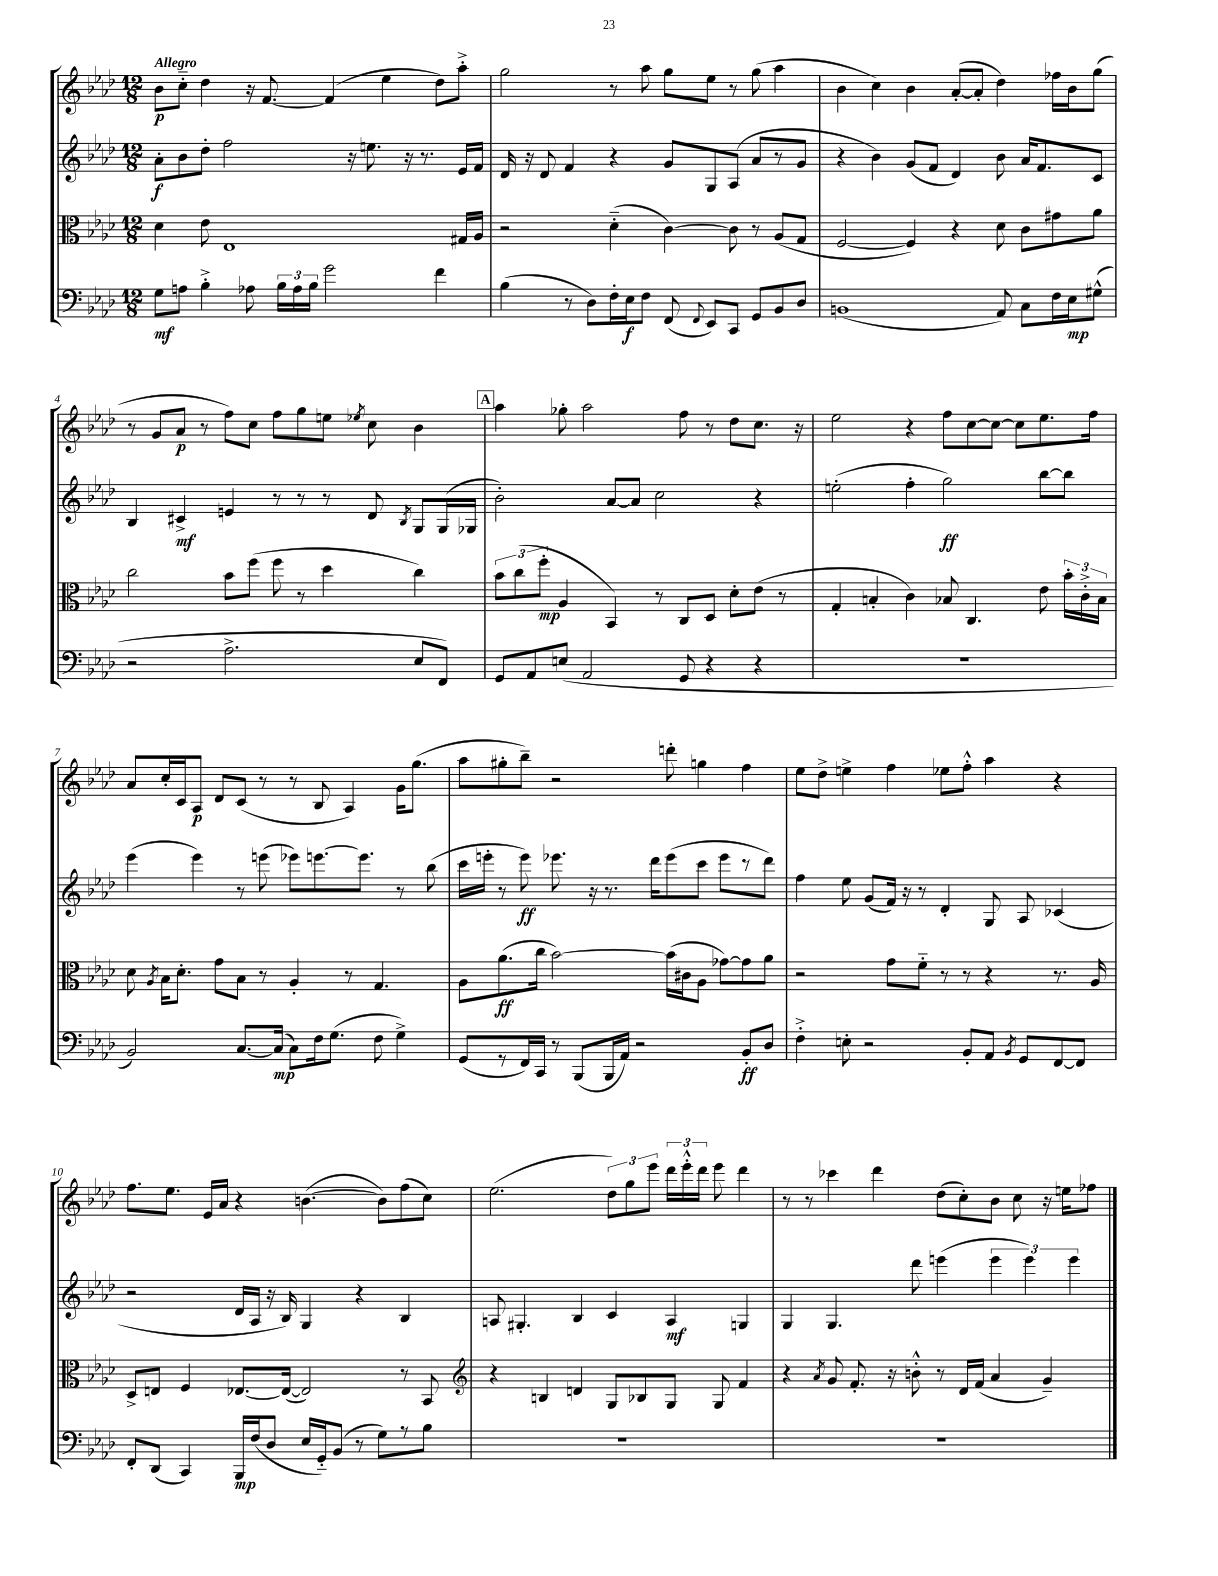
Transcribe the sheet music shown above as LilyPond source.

<<
\new StaffGroup <<
\new Staff = "s0" {
    \clef treble \key aes \major \numericTimeSignature \time 12/8 \tempo "Allegro"
    \autoBeamOff bes'8[\p c''8]-_ des''4 r16 f'8.~ f'4( ees''4 des''8[) aes''8]-.-> |
    g''2 r8 aes''8 g''8[ ees''8] r8 g''8( aes''4 |
    bes'4 c''4) bes'4 aes'8[~-.( aes'8]-. des''4) fes''16[ bes'16 g''8]( |
    r8 g'8[ aes'8]\p r8 f''8[) c''8] f''8[ g''8 e''8] \acciaccatura { ees''8 } c''8 bes'4 |
    \mark \markup { \box "A" } aes''4 ges''8-. aes''2 f''8 r8 des''8[ c''8.] r16 |
    ees''2 r4 f''8[ c''8~ c''8]~ c''8[ ees''8. f''16] |
    aes'8[ c''16-. c'16 aes8]\p des'8[ c'8]( r8 r8 bes8 aes4) g'16[ g''8.]( |
    aes''8[ gis''8-. bes''8]--) r2 d'''8-. g''4 f''4 |
    ees''8[ des''8]-> e''4-> f''4 ees''8[ f''8]-.-^ aes''4 r4 |
    f''8.[ ees''8.] ees'16[ aes'16] r4 b'4.~( b'8[) f''8( c''8]) |
    ees''2.( \tuplet 3/2 { des''8[) g''8 ees'''8] } \tuplet 3/2 { des'''16[ ees'''16-.-^ des'''16] } ees'''8 des'''4 |
    r8 r8 ces'''4 des'''4 des''8[( c''8-.) bes'8] c''8 r16 e''16[ fes''8] \bar "|." |
}
\new Staff = "s1" {
    \clef treble \key aes \major \numericTimeSignature \time 12/8
    \autoBeamOff aes'8[-.\f bes'8 des''8]-. f''2 r16 e''8. r16 r8. ees'16[ f'16] |
    des'16 r16 des'8 f'4 r4 g'8[ g8 aes8]( aes'8[ r8 g'8] |
    r4 bes'4) g'8[( f'8] des'4) bes'8 aes'16[ f'8. c'8] |
    bes4 cis'4->\mf e'4 r8 r8 r8 des'8 \acciaccatura { bes8 } g8[ g16( ges16] |
    \mark \markup { \box "A" } bes'2-.) aes'8[~ aes'8] c''2 r4 |
    e''2-.( f''4-. g''2\ff) bes''8[~ bes''8] |
    ees'''4( ees'''4) r8 e'''8( ees'''8[) e'''8.~ e'''8.] r8 bes''8( |
    c'''16[ e'''16]-. r8 e'''8\ff) ees'''8. r16 r8. des'''16[ ees'''8( c'''8] ees'''8[ r8 des'''8]) |
    f''4 ees''8 g'8[( f'16]) r16 r8 des'4-. g8 aes8 ces'4( |
    r2 des'16[ aes16] r16 bes16) g4 r4 bes4 |
    a8 gis4.-. bes4 c'4 a4\mf g4 |
    g4 g4. des'''8 e'''4( \tuplet 3/2 { e'''4 e'''4) e'''4 } \bar "|." |
}
\new Staff = "s2" {
    \clef alto \key aes \major \numericTimeSignature \time 12/8
    \autoBeamOff des'4 ees'8 ees1 gis16[ aes16] |
    r2 des'4-_( c'4~) c'8 r8 aes8[( g8] |
    f2~ f4) r4 des'8 c'8[ gis'8 aes'8] |
    c''2 bes'8[ f''8]( f''8 r8 des''4 c''4) |
    \mark \markup { \box "A" } \tuplet 3/2 { bes'8[ c''8( f''8]-.\mp } aes4 bes,4) r8 c8[ des8] des'8[-. ees'8]( r8 |
    g4-. b4-. c'4) bes8 c4. ees'8 \tuplet 3/2 { bes'16[-. c'16-.-> bes16] } |
    des'8 \acciaccatura { aes8 } bes16[ des'8.]-. g'8[ bes8] r8 aes4-. r8 g4. |
    aes8[ aes'8.\ff( c''16] bes'2~) bes'16[( cis'16 aes8] ges'8[~) ges'8 aes'8] |
    r2 g'8[ f'8]-_ r8 r8 r4 r8. aes16 |
    des8[-> e8] f4 ees8.[~ ees16]~( ees2) r8 bes,8 |
    \clef treble r4 b4 d'4 g8[ bes8 g8] g8 f'4 |
    r4 \acciaccatura { aes'8 } g'8 f'8.-. r16 b'8-.-^ r8 des'16[ f'16]( aes'4 g'4--) \bar "|." |
}
\new Staff = "s3" {
    \clef bass \key aes \major \numericTimeSignature \time 12/8
    \autoBeamOff g8[\mf a8] bes4-.-> aes8 \tuplet 3/2 { bes16[ aes16 bes16] } g'2 f'4 |
    bes4( r8 des8[) f16-. ees16\f f8] f,8( \appoggiatura { f,8 } ees,8[) c,8] g,8[ bes,8 des8] |
    b,1( aes,8) c8[ f16 ees16\mp gis8]-^( |
    r2 aes2.-> ees8[ f,8]) |
    \mark \markup { \box "A" } g,8[ aes,8 e8]( aes,2 g,8 r4 r4 |
    R1. |
    bes,2) c8.[~ c16]\mp( c8[) f16 g8.]( f8 g4->) |
    g,8[( r8 f,16) c,16] r8 bes,,8[( bes,,16 aes,16]) r2 bes,8[-.\ff des8] |
    f4-.-> e8-. r2 bes,8[-. aes,8] \acciaccatura { bes,8 } g,8[ f,8~ f,8] |
    f,8[-. des,8]( c,4) bes,,16[\mp f16( des8] ees16[ g,16-_) bes,8]( r8 g8[) r8 bes8] |
    R1. |
    R1. \bar "|." |
}
>>
>>
